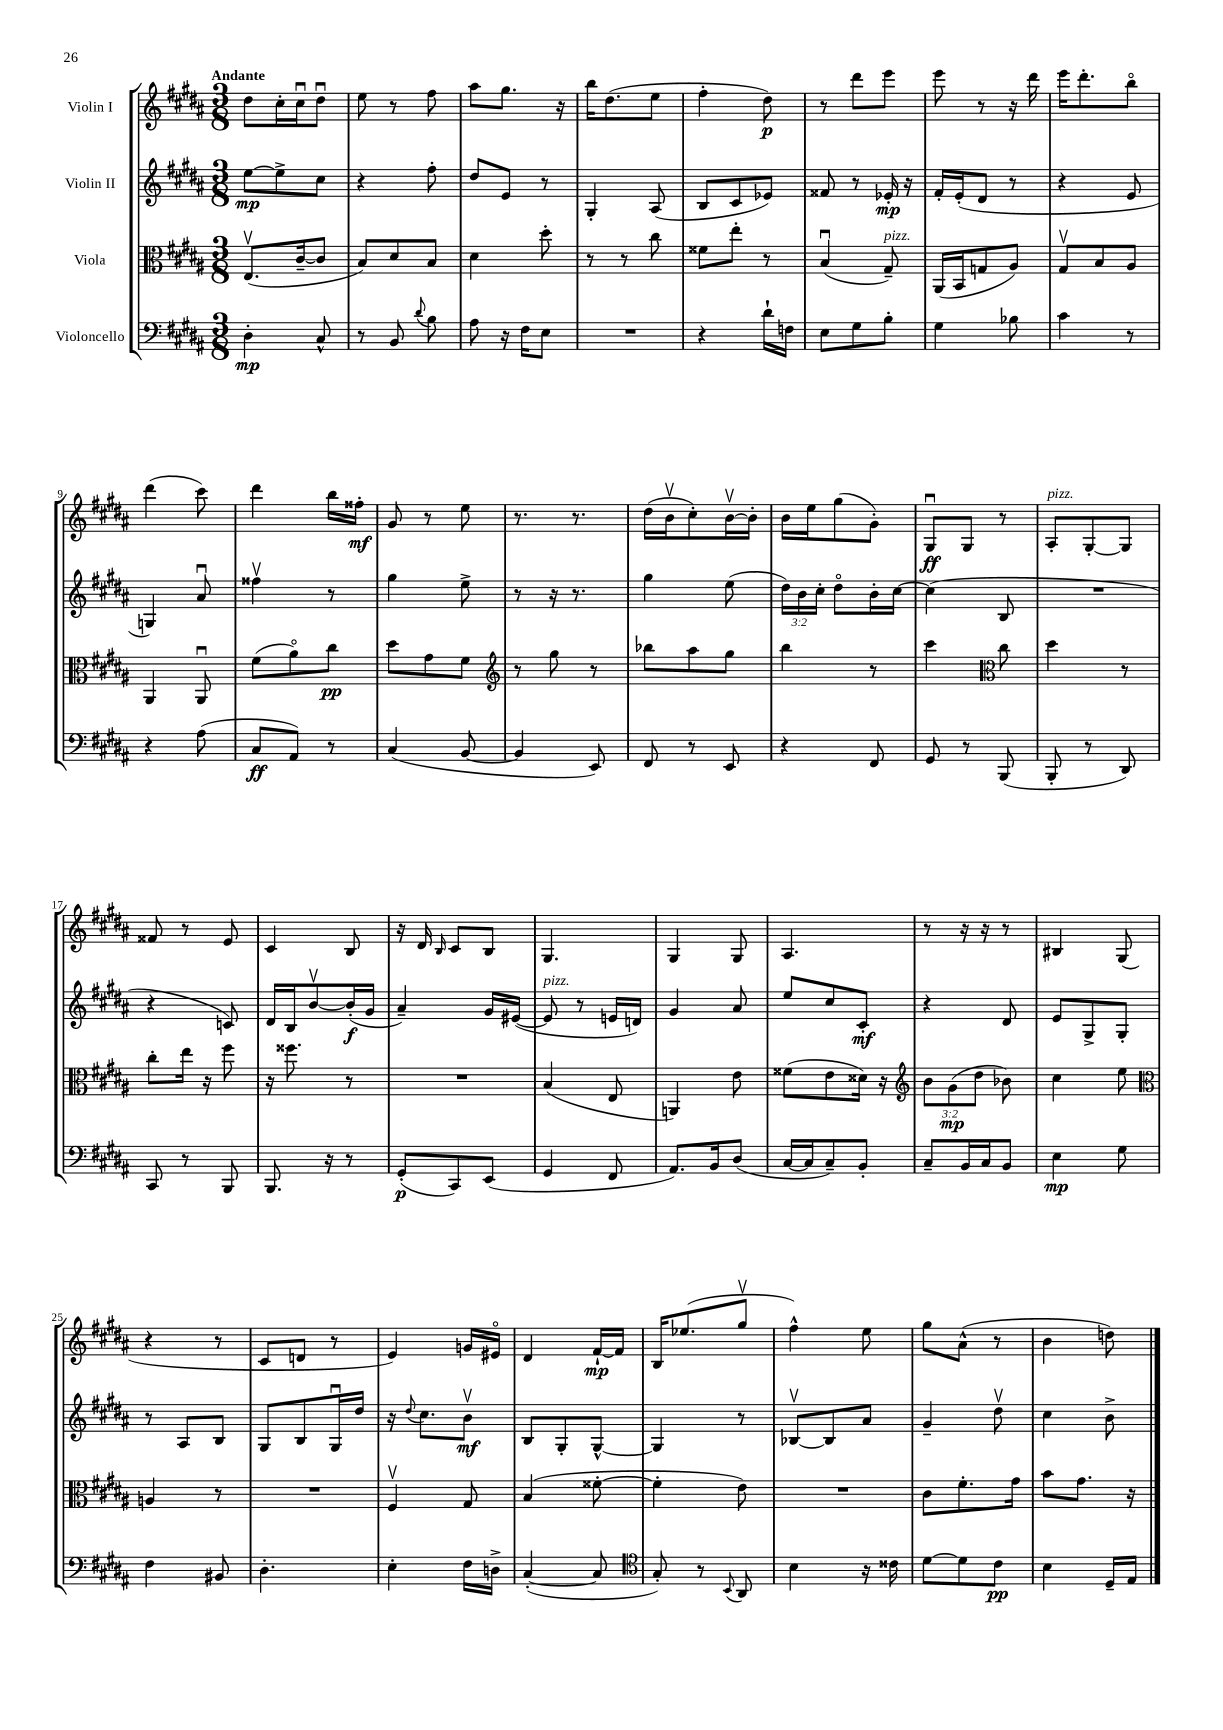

**kern	**dynam	**kern	**dynam	**kern	**dynam	**kern	**dynam
*part4	*part4	*part3	*part3	*part2	*part2	*part1	*part1
*staff4	*staff4	*staff3	*staff3	*staff2	*staff2	*staff1	*staff1
*I"Violoncello	*	*I"Viola	*	*I"Violin II	*	*I"Violin I	*
*clefF4	*	*clefC3	*	*clefG2	*	*clefG2	*
*k[f#c#g#d#a#]	*	*k[f#c#g#d#a#]	*	*k[f#c#g#d#a#]	*	*k[f#c#g#d#a#]	*
*M3/8	*	*M3/8	*	*M3/8	*	*M3/8	*
=1	=1	=1	=1	=1	=1	=1	=1
!	!	!	!	!	!	!LO:TX:a:B:t=Andante	!
4D#'\	mp	(8.Ev/L	.	[8ee\L	mp	8dd#\L	.
.	.	.	.	8ee^\]	.	16cc#'\L	.
.	.	[16c#~/k	.	.	.	16cc#u\J	.
8C#^^/	.	8c#/J]	.	8cc#\J	.	8dd#u\J	.
=2	=2	=2	=2	=2	=2	=2	=2
8r	.	8B/L)	.	4r	.	8ee\	.
8BB/	.	8d#/	.	.	.	8r	.
8qqd#/	.	.	.	.	.	.	.
8B\	.	8B/J	.	8ff#'\	.	8ff#\	.
=3	=3	=3	=3	=3	=3	=3	=3
8A#\	.	4d#\	.	8dd#/L	.	8aa#\L	.
16r	.	.	.	8e/J	.	8.gg#\J	.
16F#\KL	.	.	.	.	.	.	.
8E\J	.	8dd#'\	.	8r	.	.	.
.	.	.	.	.	.	16r	.
=4	=4	=4	=4	=4	=4	=4	=4
4.r	.	8r	.	4G#'/	.	16bb\KL	.
.	.	.	.	.	.	(8.dd#\	.
.	.	8r	.	.	.	.	.
.	.	8cc#\	.	(8A#/	.	8ee\J	.
=5	=5	=5	=5	=5	=5	=5	=5
4r	.	8f##X\L	.	8B/L	.	4ff#'\	.
.	.	8ee'\J	.	8c#/	.	.	.
16d#`\LL	.	8r	.	8e-X/J)	.	8dd#\)	p
16Fn\JJ	.	.	.	.	.	.	.
=6	=6	=6	=6	=6	=6	=6	=6
8E\L	.	(4Bu/	.	8f##X/	.	8r	.
8G#\	.	.	.	8r	.	8ddd#\L	.
!	!	!LO:TX:a:i:t=pizz.	!	!	!	!	!
8B'\J	.	8G#~/)	.	16e-X'/	mp	8eee\J	.
.	.	.	.	16r	.	.	.
=7	=7	=7	=7	=7	=7	=7	=7
4G#\	.	(16AA#/LL	.	16f#'/LL	.	8eee\	.
.	.	16BB/J	.	(16e'/J	.	.	.
.	.	8Gn/	.	8d#/J	.	8r	.
8B-X\	.	8A#/J)	.	8r	.	16r	.
.	.	.	.	.	.	16ddd#\	.
=8	=8	=8	=8	=8	=8	=8	=8
4c#\	.	8G#v/L	.	4r	.	16eee\KL	.
.	.	.	.	.	.	8.ddd#'\	.
.	.	8B/	.	.	.	.	.
8r	.	8A#/J	.	8e/	.	8bb\J	.
!!LO:LB:g=z
=9	=9	=9	=9	=9	=9	=9	=9
4r	.	4AA#/	.	4Gn/)	.	(4ddd#\	.
(8A#\	.	8AA#u/	.	8a#u/	.	8ccc#\)	.
=10	=10	=10	=10	=10	=10	=10	=10
8C#/L	ff	(8f#\L	.	4ff##Xv\	.	4ddd#\	.
8AA#/J)	.	8a#\)	.	.	.	.	.
8r	.	8cc#\J	pp	8r	.	16bb\LL	.
.	.	.	.	.	.	16ff##X'\JJ	mf
=11	=11	=11	=11	=11	=11	=11	=11
(4C#/	.	8dd#\L	.	4gg#\	.	8g#/	.
.	.	8g#\	.	.	.	8r	.
[8BB/	.	8f#\J	.	8ee^\	.	8ee\	.
=12	=12	=12	=12	=12	=12	=12	=12
*	*	*clefG2	*	*	*	*	*
4BB/]	.	8r	.	8r	.	8.r	.
.	.	8gg#\	.	16r	.	.	.
.	.	.	.	8.r	.	8.r	.
8EE/)	.	8r	.	.	.	.	.
=13	=13	=13	=13	=13	=13	=13	=13
8FF#/	.	8bb-X\L	.	4gg#\	.	(16dd#\LL	.
.	.	.	.	.	.	16bv\J	.
8r	.	8aa#\	.	.	.	8cc#'\)	.
8EE/	.	8gg#\J	.	(8ee\	.	[16bv\L	.
.	.	.	.	.	.	16b'\JJ]	.
=14	=14	=14	=14	=14	=14	=14	=14
4r	.	4bb\	.	24dd#\LL)	.	16b\LL	.
.	.	.	.	24b\	.	.	.
.	.	.	.	.	.	16ee\J	.
.	.	.	.	24cc#'\JJ	.	.	.
.	.	.	.	8dd#\L	.	(8gg#\	.
8FF#/	.	8r	.	16b'\L	.	8g#'\J)	.
.	.	.	.	[16cc#\JJ	.	.	.
=15	=15	=15	=15	=15	=15	=15	=15
8GG#/	.	4ccc#\	.	(4cc#\]	.	8G#u/L	ff
8r	.	.	.	.	.	8G#/J	.
*	*	*clefC3	*	*	*	*	*
(8BBB/	.	8cc#\	.	8B/	.	8r	.
=16	=16	=16	=16	=16	=16	=16	=16
!	!	!	!	!	!	!LO:TX:a:i:t=pizz.	!
8BBB'/	.	4dd#\	.	4.r	.	8A#'/L	.
8r	.	.	.	.	.	[8G#'/	.
8DD#/)	.	8r	.	.	.	8G#/J]	.
!!LO:LB:g=z
=17	=17	=17	=17	=17	=17	=17	=17
8CC#/	.	8cc#'\L	.	4r	.	8f##X/	.
8r	.	16ee\Jk	.	.	.	8r	.
.	.	16r	.	.	.	.	.
8BBB/	.	8ff#\	.	8cn/)	.	8e/	.
=18	=18	=18	=18	=18	=18	=18	=18
8.BBB/	.	16r	.	16d#/LL	.	4c#/	.
.	.	8.ff##X\	.	16B/J	.	.	.
.	.	.	.	[8bv/	.	.	.
16r	.	.	.	.	.	.	.
8r	.	8r	.	(16b'/L]	f	8B/	.
.	.	.	.	16g#/JJ	.	.	.
=19	=19	=19	=19	=19	=19	=19	=19
(8GG#'/L	p	4.r	.	4a#~/)	.	16r	.
.	.	.	.	.	.	16d#/	.
.	.	.	.	.	.	16qqB/	.
8CC#/)	.	.	.	.	.	8c#/L	.
(8EE/J	.	.	.	16g#/LL	.	8B/J	.
.	.	.	.	([16e#X/JJ	.	.	.
=20	=20	=20	=20	=20	=20	=20	=20
!	!	!	!	!LO:TX:a:i:t=pizz.	!	!	!
4GG#/	.	(4B/	.	8e#/]	.	4.G#/	.
.	.	.	.	8r	.	.	.
8FF#/	.	8E/	.	16en/LL	.	.	.
.	.	.	.	16dn/JJ)	.	.	.
=21	=21	=21	=21	=21	=21	=21	=21
8.AA#/L)	.	4AAn/)	.	4g#/	.	4G#/	.
16BB/k	.	.	.	.	.	.	.
(8D#/J	.	8e\	.	8a#/	.	8G#/	.
=22	=22	=22	=22	=22	=22	=22	=22
[16C#/LL	.	(8f##X\L	.	8ee/L	.	4.A#/	.
16C#/J]	.	.	.	.	.	.	.
8C#~/)	.	8e\	.	8cc#/	.	.	.
8BB'/J	.	16d##X\Jk)	.	8c#'/J	mf	.	.
.	.	16r	.	.	.	.	.
=23	=23	=23	=23	=23	=23	=23	=23
*	*	*clefG2	*	*	*	*	*
8C#~/L	.	12b\L	.	4r	.	8r	.
.	.	(12g#\	mp	.	.	.	.
16BB/L	.	.	.	.	.	16r	.
.	.	12dd#\J	.	.	.	.	.
16C#/J	.	.	.	.	.	16r	.
8BB/J	.	8b-X\)	.	8d#/	.	8r	.
=24	=24	=24	=24	=24	=24	=24	=24
4E\	mp	4cc#\	.	8e/L	.	4B#X/	.
.	.	.	.	8G#^/	.	.	.
8G#\	.	8ee\	.	8G#'/J	.	(8G#/	.
!!LO:LB:g=z
=25	=25	=25	=25	=25	=25	=25	=25
*	*	*clefC3	*	*	*	*	*
4F#\	.	4An/	.	8r	.	4r	.
.	.	.	.	8A#/L	.	.	.
8BB#X/	.	8r	.	8B/J	.	8r	.
=26	=26	=26	=26	=26	=26	=26	=26
4.D#'\	.	4.r	.	8G#/L	.	8c#/L	.
.	.	.	.	8B/	.	8dn/J	.
.	.	.	.	16G#u/L	.	8r	.
.	.	.	.	16dd#/JJ	.	.	.
=27	=27	=27	=27	=27	=27	=27	=27
4E'\	.	4F#v/	.	16r	.	4e/)	.
.	.	.	.	8qqdd#/	.	.	.
.	.	.	.	8.cc#\L	.	.	.
16F#\LL	.	8G#/	.	8bv\J	mf	16gn/LL	.
16Dn^\JJ	.	.	.	.	.	16e#X/JJ	.
=28	=28	=28	=28	=28	=28	=28	=28
([4C#'/	.	(4B/	.	8B/L	.	4d#/	.
.	.	.	.	8G#'/	.	.	.
8C#/]	.	[8f##X'\	.	[8G#^^/J	.	[16f#`/LL	mp
.	.	.	.	.	.	16f#/JJ]	.
=29	=29	=29	=29	=29	=29	=29	=29
*clefC4	*	*	*	*	*	*	*
8G#'/)	.	4f##'\]	.	4G#/]	.	16B/KL	.
.	.	.	.	.	.	(8.ee-X/	.
8r	.	.	.	.	.	.	.
8qqBB/	.	.	.	.	.	.	.
8AA#/	.	8e\)	.	8r	.	8gg#v/J	.
=30	=30	=30	=30	=30	=30	=30	=30
4B\	.	4.r	.	[8B-Xv/L	.	4ff#^^\)	.
.	.	.	.	8B-/]	.	.	.
16r	.	.	.	8a#/J	.	8ee\	.
16c##X\	.	.	.	.	.	.	.
=31	=31	=31	=31	=31	=31	=31	=31
[8d#\L	.	8c#\L	.	4g#~/	.	8gg#\L	.
8d#\]	.	8.f#'\	.	.	.	(8a#^^\J	.
8c#\J	pp	.	.	8dd#v\	.	8r	.
.	.	16g#\Jk	.	.	.	.	.
=32	=32	=32	=32	=32	=32	=32	=32
4B\	.	8b\L	.	4cc#\	.	4b\	.
.	.	8.g#\J	.	.	.	.	.
16D#~/LL	.	.	.	8b^\	.	8ddn\)	.
16E/JJ	.	16r	.	.	.	.	.
==	==	==	==	==	==	==	==
*-	*-	*-	*-	*-	*-	*-	*-
